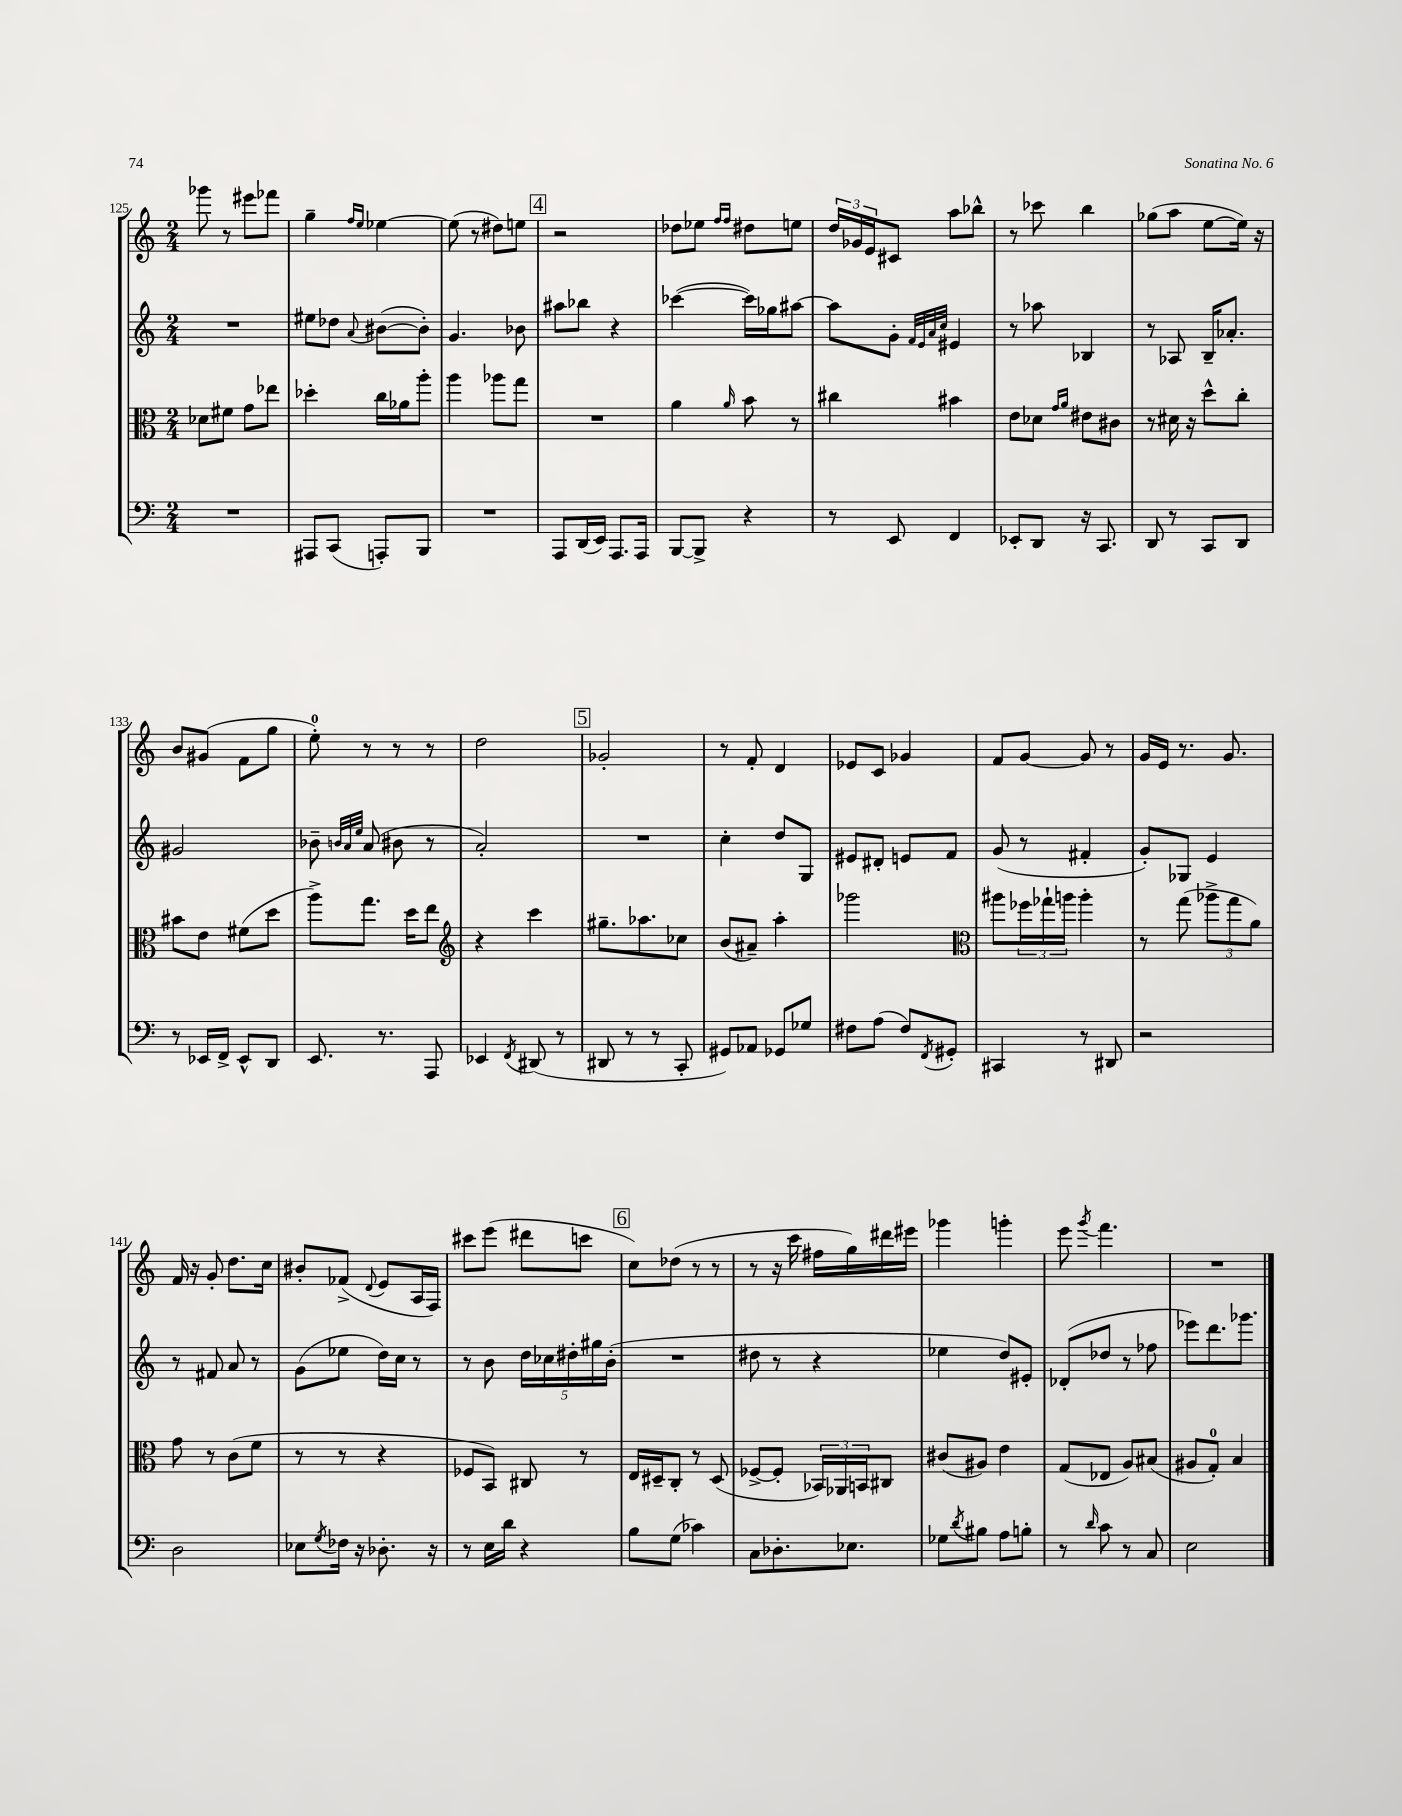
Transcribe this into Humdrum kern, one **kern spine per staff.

**kern	**kern	**kern	**kern
*part4	*part3	*part2	*part1
*staff4	*staff3	*staff2	*staff1
*clefF4	*clefC3	*clefG2	*clefG2
*k[]	*k[]	*k[]	*k[]
*M2/4	*M2/4	*M2/4	*M2/4
=125	=125	=125	=125
2r	8d-X\L	2r	8ggg-X\
.	8f#X\J	.	8r
.	8g\L	.	8eee#X\L
.	8ee-X\J	.	8fff-X\J
=126	=126	=126	=126
8AAA#X/L	4dd-X'\	8ee#X\L	4gg~\
(8CC/J	.	8dd-X\J	.
.	.	.	16qqff/LL
.	.	8qqa/	16qqee/JJ
8AAAn'/L)	16cc\LL	([8b#X\L	[4ee-X\
.	16a-X\J	.	.
8BBB/J	8aa'\J	8b#'\J])	.
=127	=127	=127	=127
2r	4aa\	4.g/	(8ee-\]
.	.	.	8r
.	8aa-X\L	.	8dd#X\L)
.	8gg\J	8b-X\	8een\J
!!LO:REH:place=s1:t=4
=128	=128	=128	=128
8AAA/L	2r	8aa#X\L	2r
(16DD/L	.	8bb-X\J	.
16EE/JJ)	.	.	.
8.AAA/L	.	4r	.
16AAA/Jk	.	.	.
=129	=129	=129	=129
[8BBB/L	4a\	([4ccc-X\	8dd-X\L
8BBB^/J]	.	.	8ee-X\J
.	.	.	16qqff/LL
.	16qqa/	.	16qqff/JJ
4r	8b\	16ccc-\LL])	8dd#X\L
.	.	16gg-X\J	.
.	8r	[8aa#X\J	8een\J
=130	=130	=130	=130
8r	4cc#X\	8aa#\L]	24dd/LL
.	.	.	24g-X/
.	.	.	24e/J
8EE/	.	8g'\J	8c#X/J
.	.	32qqf/LLL	.
.	.	32qqe/	.
.	.	32qqa/	.
.	.	32qqcc/JJJ	.
4FF/	4b#X\	4e#X/	8aa\L
.	.	.	8bb-X^^\J
=131	=131	=131	=131
8EE-X'/L	8e\L	8r	8r
8DD/J	8d-X\J	8aa-X\	8ccc-X\
.	16qqg/LL	.	.
.	16qqa/JJ	.	.
16r	8e#X\L	4B-X/	4bb\
8.CC/	.	.	.
.	8c#X\J	.	.
=132	=132	=132	=132
8DD/	8r	8r	(8gg-X\L
8r	16d#X\	8A-X/	8aa\J
.	16r	.	.
8CC/L	8dd^^\L	16B~/KL	[8ee\L
.	.	8.a-X'/J	.
8DD/J	8cc'\J	.	16ee\Jk])
.	.	.	16r
!!LO:LB:g=z
=133	=133	=133	=133
8r	8b#X\L	2g#X/	8b/L
16EE-X/LL	8e\J	.	(8g#X/J
16FF^/JJ	.	.	.
8EE-^^/L	(8f#X\L	.	8f\L
8DD/J	8dd\J	.	8gg\J
=134	=134	=134	=134
8.EE/	8aa^\L)	8b-X~\	8ee'\)
.	.	32qqbn/LLL	.
.	.	32qqa/	.
.	.	32qqee/JJJ	.
.	8.gg\J	(8a/	8r
8.r	.	.	.
.	.	8b#X\	8r
.	16dd\KL	.	.
8AAA/	8ee\J	8r	8r
=135	=135	=135	=135
*	*clefG2	*	*
4EE-X/	4r	2a'/)	2dd\
8qFF/	.	.	.
(8DD#X/	4ccc\	.	.
8r	.	.	.
!!LO:REH:place=s1:t=5
=136	=136	=136	=136
8DD#X/	8.gg#X~\L	2r	2g-X'/
8r	.	.	.
.	8.aa-X\	.	.
8r	.	.	.
8CC'/	8cc-X\J	.	.
=137	=137	=137	=137
8GG#X/L)	(8b/L	4cc'\	8r
8AA-X/J	8a#X~/J)	.	8f'/
8GG-X/L	4aa'\	8dd/L	4d/
8G-X/J	.	8G/J	.
=138	=138	=138	=138
8F#X\L	2ggg-X\	8e#X/L	8e-X/L
(8A\J	.	8d#X'/J	8c/J
8F#/L)	.	8en/L	4g-X/
8qFF/	.	.	.
8GG#X'/J	.	8f/J	.
=139	=139	=139	=139
*	*clefC3	*	*
4CC#X/	8aa#X\L	(8g/	8f/L
.	24ff-X\L	8r	[8g/J
.	24gg-X`\	.	.
.	24aan\JJ	.	.
8r	4aa'\	4f#X'/	8g/]
8DD#X/	.	.	8r
=140	=140	=140	=140
2r	8r	8g'/L)	16g/LL
.	.	.	16e/JJ
.	(8gg\	8G-X/J	8.r
.	12aa-X^\L	4e/	.
.	.	.	8.g/
.	12gg\	.	.
.	12a\J)	.	.
!!LO:LB:g=z
=141	=141	=141	=141
2D\	8g\	8r	16f/
.	.	.	16r
.	8r	8f#X/	8g'/
.	(8c\L	8a/	8.dd\L
.	8f\J	8r	.
.	.	.	16cc\Jk
=142	=142	=142	=142
8E-X\L	8r	(8g\L	8b#X'/L
8qG/	.	.	.
16F-X\Jk	8r	8ee-X\J	(8f-X^/J
16r	.	.	.
.	.	.	8qqd/
8.D-X'\	4r	16dd\LL)	8e/L
.	.	16cc\JJ	.
.	.	8r	16A/L
16r	.	.	16F/JJ)
=143	=143	=143	=143
8r	8F-X/L	8r	8ccc#X\L
16E\LL	8BB/J)	8b\	(8eee\J
16d\JJ	.	.	.
4r	8C#X/	20dd\LL	8ddd#X\L
.	.	20cc-X\	.
.	.	20dd#X'\	.
.	8r	.	8cccn\J
.	.	20gg#X\	.
.	.	(20b'\JJ	.
!!LO:REH:place=s1:t=6
=144	=144	=144	=144
8B\L	16E/LL	2r	8cc\L)
.	16D#X~/J	.	.
(8G\J	8C'/J	.	(8dd-X\J
4c-X\)	8r	.	8r
.	(8D#/	.	8r
=145	=145	=145	=145
8C\L	[8F-X^/L	8dd#X\	8r
8.D-X'\	8F-'/J]	8r	16r
.	.	.	16ccc\
.	24BB-X/LL)	4r	16ff#X\LL
.	24AA-X/	.	.
8.E-X\J	.	.	16gg\)
.	24BBn/J	.	.
.	8C#X/J	.	16ddd#X\
.	.	.	16eee#X\JJ
=146	=146	=146	=146
8G-X\L	(8c#X/L	4ee-X\	4ggg-X\
8qd/	.	.	.
8B#X\J	8A#X/J)	.	.
8A\L	4e\	8dd/L)	4gggn'\
8Bn'\J	.	8e#X'/J	.
=147	=147	=147	=147
8r	(8G/L	(8d-X'/L	8eee\
16qqd/	.	.	8qggg/
8c\	8E-X/J	8dd-X/J	4.fff\
8r	8A/L)	8r	.
8C/	(8B#X/J	8ff-X\	.
=148	=148	=148	=148
2E\	8A#X/L	8eee-X\L)	2r
.	8G'/J)	8.ddd\	.
.	4B/	.	.
.	.	8.ggg-X\J	.
==	==	==	==
*-	*-	*-	*-
